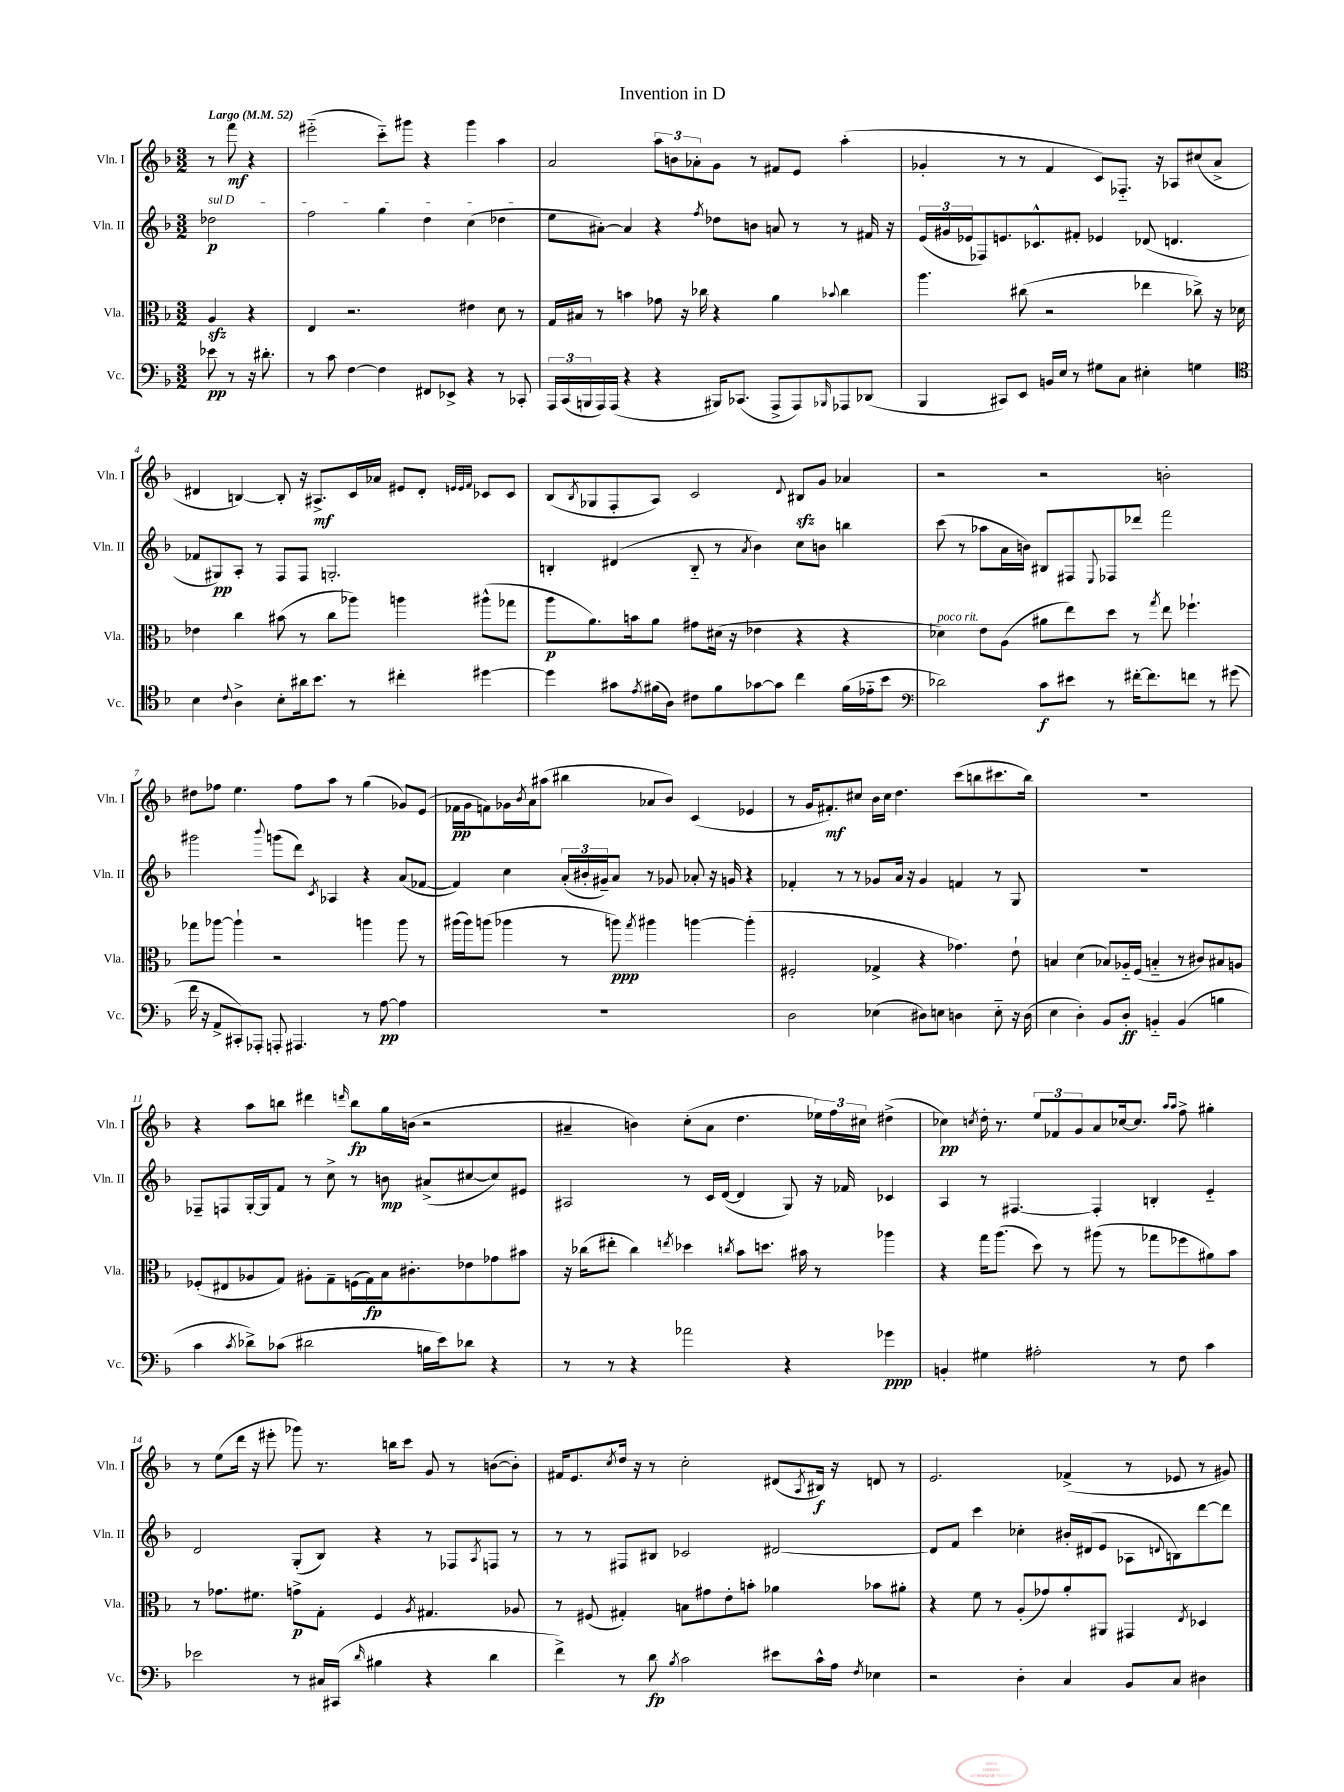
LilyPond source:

\header { title = "Invention in D" }
<<
\new StaffGroup <<
\new Staff = "s0" \with { instrumentName = "Vln. I" shortInstrumentName = "Vln. I" } {
    \clef treble \key f \major \numericTimeSignature \time 3/2 \partial 2 \tempo "Largo" 4 = 52
    r8 f'''8\mf r4 |
    eis'''2-_( c'''8-_) gis'''8 r4 gis'''4 a''4 |
    a'2 \tuplet 3/2 { a''8 b'8 aes'8-. } g'8 r8 fis'8 e'8 a''4-.( |
    ges'4-. r8 r8 f'4 c'8) fes8.-_ r16 aes8 cis''8( a'8-> |
    dis'4 b4~) b8-. r16 ais8.->\mf c'16 aes'16 eis'8 dis'8-. \grace { e'32 e'32 f'32 } ces'8 ces'8 |
    bes8( \acciaccatura { bes8 } ges8 f8-. a8) c'2 \appoggiatura { d'8 } bis8\sfz g'8 aes'4 |
    r2 r2 b'2-. |
    dis''8 fes''8 e''4. fes''8 a''8 r8 g''4( ges'8) e'8( |
    fes'16\pp g'16 f'8) ges'16 \acciaccatura { bes'8 } a'16 ais''8( bis''4 aes'8 bes'8) c'4( ees'4 |
    r8 g'16 fis'8.-.\mf) cis''8 bes'16 cis''16 d''4. c'''8( b''8 cis'''8. b''16) |
    R1. |
    r4 a''8 b''8 dis'''4 \grace { d'''16 } b''8\fp g''16 b'16( r2 |
    ais'4-- b'4) c''8-.( ais'8 d''4. \tuplet 3/2 { ees''16) f''16 cis''16 } dis''4->( |
    ces''4\pp) \acciaccatura { c''8 } d''16-. r8. \tuplet 3/2 { e''8 fes'8 g'8 } a'8 ces''16~ ces''8. \grace { a''16 a''16 } f''8-> gis''4-. |
    r8 e''8( d'''16 r16 eis'''8-. ges'''8) r8. b''16 c'''8 g'8 r8 b'8~( b'8-.) |
    fis'16 e'8. \acciaccatura { c''8 } d''16 r16 r8 c''2-. dis'8( \acciaccatura { a8 } bis16\f) r16 d'8 r8 |
    e'2. fes'4->( r8 ees'8 r8 gis'8) \bar "|." |
}
\new Staff = "s1" \with { instrumentName = "Vln. II" shortInstrumentName = "Vln. II" } {
    \clef treble \key f \major \numericTimeSignature \time 3/2 \partial 2
    \once \override TextSpanner.bound-details.left.text = \markup { \italic "sul D" } des''2\p\startTextSpan |
    f''2 g''4 d''4 c''4( des''4\stopTextSpan |
    e''8 ais'8~-.) ais'4 r4 \acciaccatura { f''8 } des''8 b'8 a'8 r8 r8 fis'16 r16 |
    \tuplet 3/2 { e'16( gis'16 ees'16 } fes8) e'8. ces'8.-^ fis'8-. ees'4 des'8( d'4. |
    fes'8 gis8\pp) a8-. r8 f8 f8 g2.-. |
    b4-. dis'4( b8-_ r8 \acciaccatura { a'8 } bes'4) c''8 b'8 b''4 |
    c'''8( r8 aes''8 a'16 b'16) bis8 fis8 \appoggiatura { e8 } fes8 des'''8 f'''2 |
    gis'''2 \appoggiatura { bes'''8 } g'''8( d'''8) \acciaccatura { c'8 } aes4 r4 a'8( fes'8~ |
    fes'4) c''4 \tuplet 3/2 { a'16-.( bis'16-. gis'16--) } a'8 r8 ges'8 aes'8-. r16 g'16 r4 |
    fes'4-. r8 r8 ges'8 a'16 r16 ges'4 f'4 r8 g8 |
    R1. |
    fes8-- f8 g16~-. g16 f'8 r8 c''8-> r8 b'8\mp ais'8->( cis''8~ cis''8) eis'8 |
    ais2 r8 c'16 d'16~( d'4 g8) r16 fes'16 ces'4 |
    a4 r8 fis4.~ fis4-. b4-. e'4-_ |
    d'2 g8-.( bes8) r4 r8 fes8 \acciaccatura { a8 } f8 r8 |
    r8 r8 fis8 bis8 ces'2 dis'2~ |
    dis'8 f'8 c'''4 ces''4-. bis'16-. dis'16( e'8 aes8 \appoggiatura { d'8 } b8) d'''8~ d'''8 \bar "|." |
}
\new Staff = "s2" \with { instrumentName = "Vla." shortInstrumentName = "Vla." } {
    \clef alto \key f \major \numericTimeSignature \time 3/2 \partial 2
    a4\sfz r4 |
    e4 r2. eis'4 d'8 r8 |
    g16 bis16 r8 b'4 ges'8 r16 ces''16 r4 a'4 \appoggiatura { bes'8 } ces''4 |
    a''4. cis''8( r2 ees''4 ces''8->) r16 des'16 |
    ees'4 c''4 bis'8( r8 c''8 aes''8) a''4 ais''8-^( ges''8 |
    a''8\p a'8.) b'16 a'8 gis'8 dis'16( r16 ees'4 r4 r4 |
    des'4^\markup { \italic "poco rit." }) e'8 a8( ais'8 e''8) d''8 r8 \acciaccatura { g''8 } e''8 fes''4.-! |
    ges''8 aes''8~ aes''4-! r2 a''4 a''8 r8 |
    ais''16( ais''16) a''8( aes''4 r8 a''8\ppp) \acciaccatura { g''8 } ais''4 a''4~ a''4-.( |
    fis2-. ges4-> r4 ges'4.) e'8-! |
    b4 d'4( bes8) aes16-_ f16( b4-_ r8 cis'8) bis8 a8 |
    fes8-.( eis8 aes8 g8) ais8-. g8-- f16( g16\fp) bes16 cis'8.-. ees'8 ges'8 bis'8 |
    r16 ces''16( eis''8-. ces''4) \acciaccatura { e''8 } des''4 \acciaccatura { c''8 } bes'8 d''8. bis'16 r8 aes''4 |
    r4 g''16 a''8.( d''8) r8 ais''8( r8 ges''8 fes''8 ais'8) bes'8 |
    r8 ges'8. fis'8. g'8->\p g8-. f4 \acciaccatura { a8 } gis4. aes8 |
    r8 fis8( gis4-.) b8 gis'8 e'8-. b'8-. aes'4 bes'8 ais'8-. |
    r4 f'8 r8 a8-.( ges'8) a'8-. ais,8 gis,4 \acciaccatura { e8 } des4 \bar "|." |
}
\new Staff = "s3" \with { instrumentName = "Vc." shortInstrumentName = "Vc." } {
    \clef bass \key f \major \numericTimeSignature \time 3/2 \partial 2
    ees'8\pp r8 r16 dis'8.-. |
    r8 c'8 f4~ f4 fis,8 ees,8-> r4 r8 ces,8-. |
    \tuplet 3/2 { a,,16 c,16( b,,16 } a,,16) a,,16( r4 r4 bis,,16) ces,8.( a,,8-> a,,8) \grace { bes,,16 } aes,,8 des,8( |
    bes,,4 cis,8) e,8 b,16 e16 r8 gis8 c8 eis4-. g4 |
    \clef tenor bes4 \appoggiatura { c'8 } a4-> bes8-. ais'16 bes'8. r8 cis''4-. dis''4~ |
    dis''4 gis'8 \acciaccatura { e'8 } fis'16( a16) cis'8 fis'8 ges'8~ ges'8 c''4 fis'16( ees'16-_ bes'8 |
    \clef bass des'2) c'8\f eis'8 r8 fis'16~-. fis'8. f'8 r8 gis'8( |
    f'16 r16 a,8-> cis,8-.) aes,,8-. a,,8-. ais,,4. r8 a8~\pp a4 |
    R1. |
    d2 ees4( dis8) e8 d4 e8-_ r16 d16( |
    e4 d4-.) bes,8 d8-.\ff b,4-_ b,4( b4 |
    c'4 \acciaccatura { c'8 } des'8->) ces'8( dis'2 b16 e'16) des'8 r4 |
    r8 r8 r4 aes'2 r4 ges'4\ppp |
    b,4-. gis4 ais2-. r8 f8 c'4 |
    ees'2 r8 cis16 cis,16( \grace { d'16 } bis4 r4 d'4 |
    f'4->) r8 d'8\fp \acciaccatura { bes8 } c'2 eis'8 c'16-^ a16 \acciaccatura { f8 } ees4 |
    r2 d4-. c4 bes,8 c8 dis4 \bar "|." |
}
>>
>>
